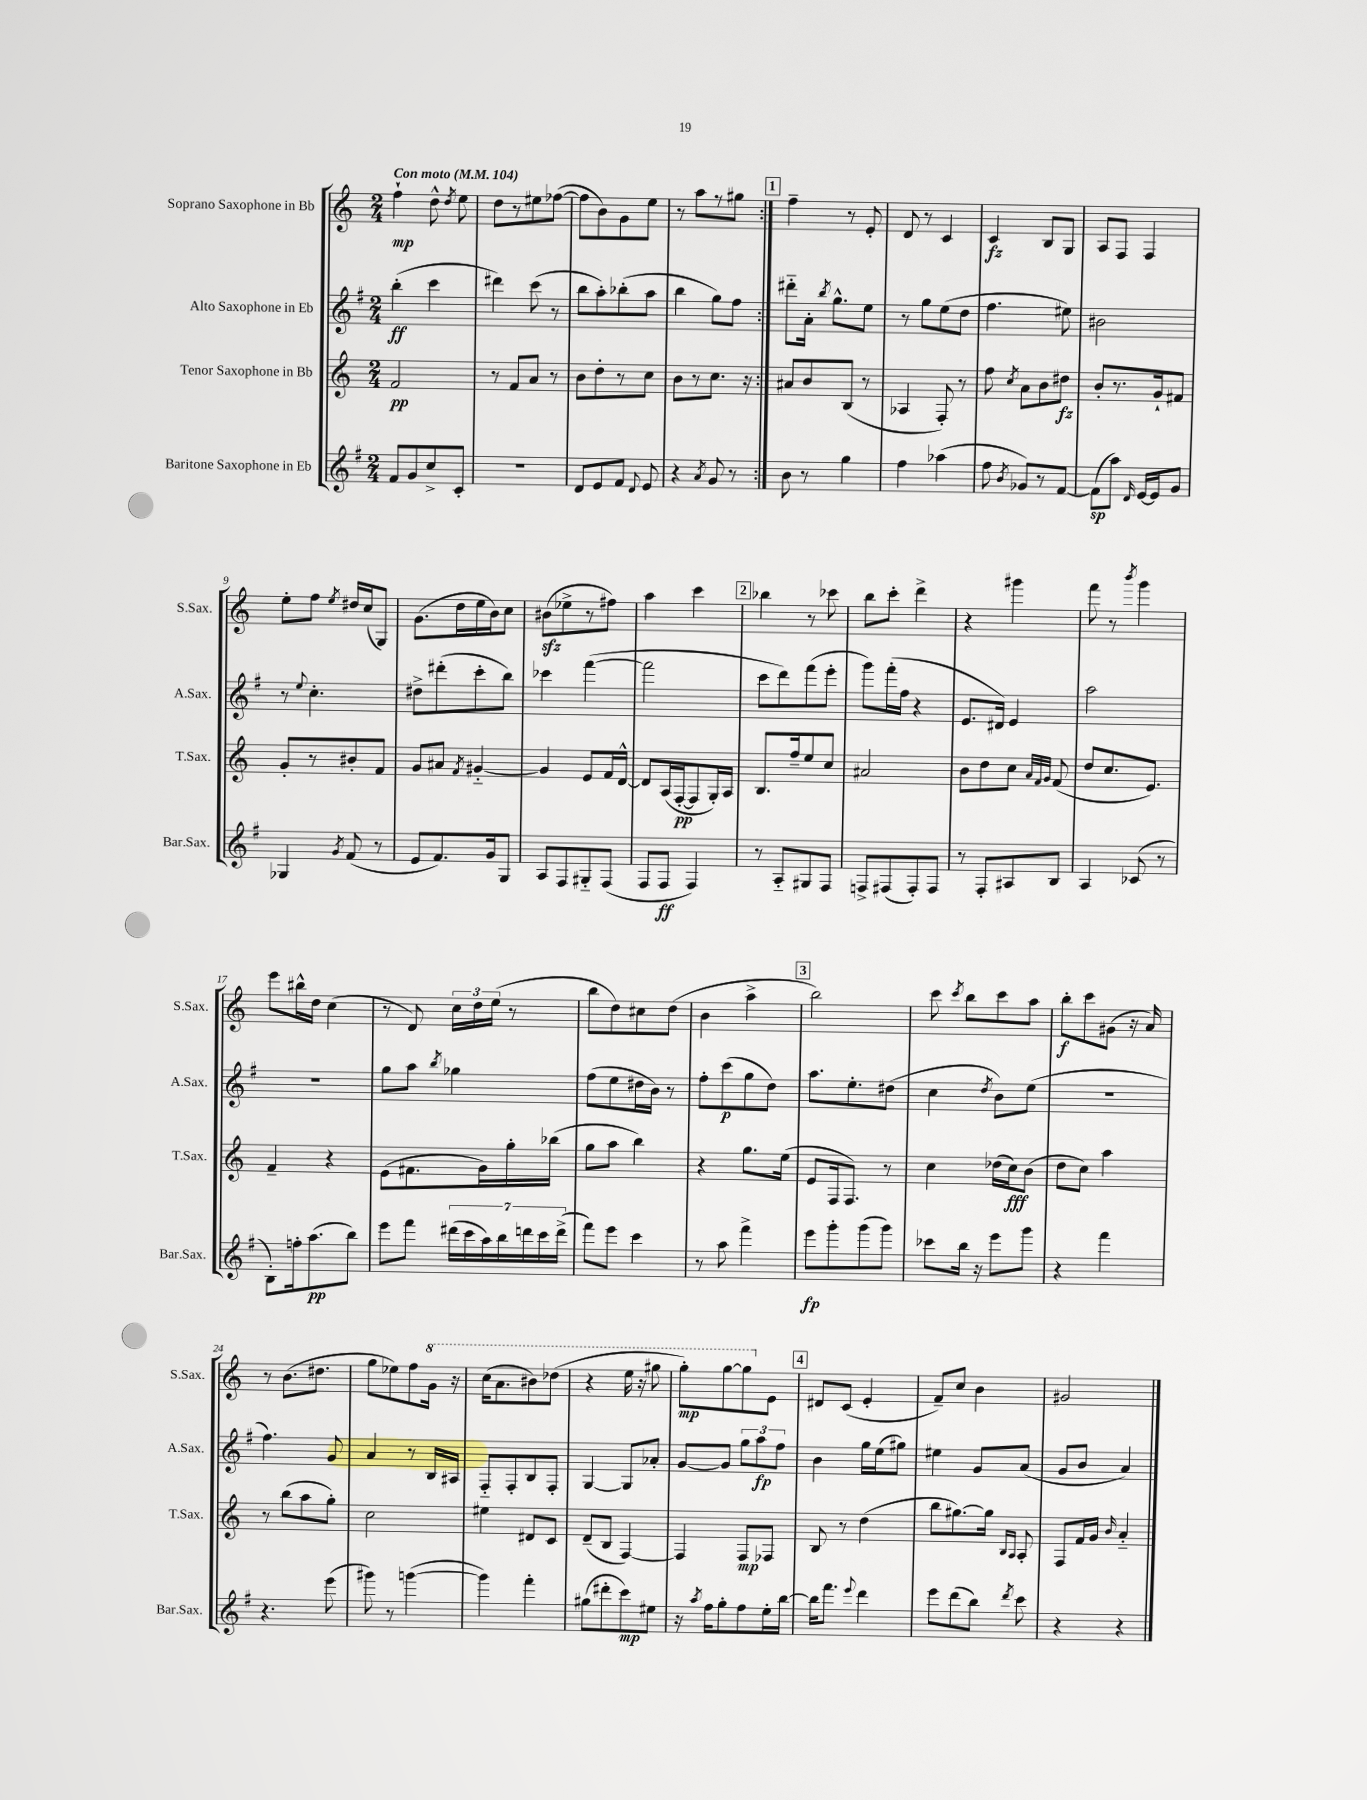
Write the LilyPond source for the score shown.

<<
\new StaffGroup <<
\new Staff = "s0" \with { instrumentName = "Soprano Saxophone in Bb" shortInstrumentName = "S.Sax." } {
    \clef treble \key c \major \numericTimeSignature \time 2/4 \tempo "Con moto" 4 = 104
    \autoBeamOff \repeat volta 2 { f''4-!\mp d''8-^ \acciaccatura { d''8 } e''8 |
    d''8[ r8 eis''8 fes''8]~( |
    fes''8[ b'8) g'8 e''8] |
    r8 a''8[ r8 gis''8] | }
    \mark \markup { \box "1" } f''4-- r8 e'8-. |
    d'8 r8 c'4 |
    c'4\fz b8[ g8] |
    a8[ f8] f4 |
    e''8[-. f''8] \acciaccatura { e''8 } dis''16[ c''16( g8]) |
    g'8.[( d''16 e''16 b'16) c''8] |
    bis'8[\sfz( ees''8-> r8 fis''8]) |
    a''4 c'''4 |
    \mark \markup { \box "2" } bes''4 r8 ces'''8 |
    b''8[ c'''8]-. d'''4-> |
    r4 gis'''4 |
    f'''8 r8 \acciaccatura { b'''8 } g'''4 |
    e'''8[ bis''16-^ d''16] c''4( |
    r8 d'8) \tuplet 3/2 { c''16[ d''16 e''16]( } r8 |
    b''8[ d''8) cis''8 d''8]( |
    b'4 a''4-> |
    \mark \markup { \box "3" } b''2) |
    c'''8 \acciaccatura { c'''8 } b''8[ c'''8 a''8] |
    b''8[-.\f c'''8 gis'8]( r16 a'16) |
    r8 b'8.[( dis''8.] |
    g''8[ ees''8) f''8 \ottava #1 g''16] r16 |
    c'''16[( a''8. bis''8) des'''8]( |
    r4 e'''16 r16 gis'''8 |
    g'''8[-.\mp) g'''8~ g'''8 \ottava #0 e'8] |
    \mark \markup { \box "4" } dis'8[ c'8]( e'4-. |
    f'8[--) c''8] b'4 |
    gis'2 \bar "|." |
}
\new Staff = "s1" \with { instrumentName = "Alto Saxophone in Eb" shortInstrumentName = "A.Sax." } {
    \clef treble \key g \major \numericTimeSignature \time 2/4
    \autoBeamOff \repeat volta 2 { b''4-.\ff( c'''4 |
    dis'''4) c'''8( r8 |
    b''8[ a''8-.) bes''8-.( a''8] |
    b''4 g''8[) fis''8] | }
    \mark \markup { \box "1" } dis'''8[-_ a'16]-. \acciaccatura { b''8 } g''8.[-^ e''8] |
    r8 g''8[ e''8( d''8] |
    fis''4. eis''8) |
    bis'2 |
    r8 \appoggiatura { e''8 } c''4.-. |
    dis''8[-> dis'''8-.( c'''8-. b''8]) |
    ces'''4 fis'''4~( |
    fis'''2 |
    \mark \markup { \box "2" } c'''8[ d'''8) fis'''8( e'''8]-. |
    g'''8[) fis'''16-.( fis''16] r4 |
    e'8.[ dis'16]) e'4 |
    a''2 |
    R2 |
    g''8[ a''8] \acciaccatura { b''8 } ges''4 |
    fis''8[( e''8 dis''16 b'16]) r8 |
    fis''8[-. c'''8\p( g''8 d''8]) |
    \mark \markup { \box "3" } a''8.[ e''8.-. dis''8]( |
    c''4 \acciaccatura { d''8 } b'8[) e''8]( |
    R2 |
    fis''4.) g'8 |
    a'4 r8 b16[ ais16] |
    fis8[-_ fis8-. b8 fis8]-. |
    g4~ g8[ aes'8]-. |
    g'8[~ g'8] \tuplet 3/2 { g''8[ a''8\fp fis''8] } |
    \mark \markup { \box "4" } b'4 g''16[ e''16( gis''8]) |
    eis''4 g'8[ a'8]( |
    g'8[ b'8] a'4) \bar "|." |
}
\new Staff = "s2" \with { instrumentName = "Tenor Saxophone in Bb" shortInstrumentName = "T.Sax." } {
    \clef treble \key c \major \numericTimeSignature \time 2/4
    \autoBeamOff \repeat volta 2 { f'2\pp |
    r8 f'8[ a'8] r8 |
    b'8[ d''8-. r8 c''8] |
    b'8[ r8 c''8.] r16 | }
    \mark \markup { \box "1" } ais'8[ b'8 b8]( r8 |
    aes4 f8-.) r8 |
    f''8 \acciaccatura { c''8 } a'8[ b'8 dis''8]\fz |
    b'8[-. r8. g'16-! fis'8] |
    g'8[-. r8 bis'8-. f'8] |
    g'8[ ais'8] \acciaccatura { f'8 } gis'4~-_ |
    gis'4 e'8[ f'16 d'16]~-^ |
    d'8[ a16( f16~-.\pp f8 g16-.) a16] |
    \mark \markup { \box "2" } b8.[ f''16-- e''8 c''8] |
    ais'2 |
    b'8[ d''8 c''8] \grace { a'32[ f'32 g'32] } f'8( |
    d''8[ c''8. e'8.]) |
    f'4-- r4 |
    e'8[( fis'8. g'16) g''16-. bes''16]( |
    g''8[ a''8] b''4) |
    r4 g''8.[ e''16]( |
    \mark \markup { \box "3" } e'8[ f16 f8.]) r8 |
    c''4 des''16[( c''16\fff) b'8]( |
    d''8[ c''8]) a''4 |
    r8 b''8[( a''8 g''8]-.) |
    c''2 |
    eis''4 dis'8[ c'8] |
    d'8[--( b8] f4~) |
    f4 f8[\mp fes8] |
    \mark \markup { \box "4" } b8 r8 d''4( |
    b''8[ gis''8.~) gis''16] \grace { b16[ a16] } a8-. |
    f8[ f'16 g'16] \grace { b'16 } a'4-_ \bar "|." |
}
\new Staff = "s3" \with { instrumentName = "Baritone Saxophone in Eb" shortInstrumentName = "Bar.Sax." } {
    \clef treble \key g \major \numericTimeSignature \time 2/4
    \autoBeamOff \repeat volta 2 { fis'8[ g'8 c''8-> c'8]-. |
    r2 |
    d'8[ e'8 fis'8] \appoggiatura { d'8 } e'8 |
    r4 \acciaccatura { a'8 } g'8 r8 | }
    \mark \markup { \box "1" } b'8 r8 g''4 |
    fis''4 aes''4( |
    fis''8 \acciaccatura { b'8 } ges'8[) r8 fis'8]~ |
    fis'8[\sp( a''8]) \grace { d'16 } e'16[~ e'16 g'8] |
    ges4 \acciaccatura { g'8 } fis'8( r8 |
    e'8[ fis'8.) g'16 g8] |
    a8[ fis8 gis8-_ fis8]( |
    fis8[ fis8]\ff fis4) |
    \mark \markup { \box "2" } r8 a8[-_ gis8 fis8] |
    f8[-> fis8( fis8-.) fis8] |
    r8 fis8[-. ais8 b8] |
    a4 ces'8( r8 |
    b8[-.) f''16-. a''8.\pp( b''8]) |
    e'''8[ fis'''8] \tuplet 7/4 { dis'''16[( c'''16 a''16) b''16 d'''16 c'''16 d'''16]->( } |
    fis'''8[) e'''8] c'''4 |
    r8 a''8 fis'''4-> |
    \mark \markup { \box "3" } e'''8[\fp g'''8-. g'''8( g'''8]) |
    ces'''8[ b''16] r16 e'''8[ g'''8] |
    r4 fis'''4 |
    r4. e'''8( |
    gis'''8) r8 g'''4~( |
    g'''4) fis'''4-. |
    gis''8[( dis'''8-. c'''8\mp) eis''8] |
    r16 \acciaccatura { a''8 } fis''16[ g''8-. fis''8 e''16-. b''16]~ |
    \mark \markup { \box "4" } b''16[ fis'''8.] \appoggiatura { e'''8 } d'''4 |
    e'''8[ d'''8( b''8]) \acciaccatura { d'''8 } c'''8 |
    r4 r4 \bar "|." |
}
>>
>>
